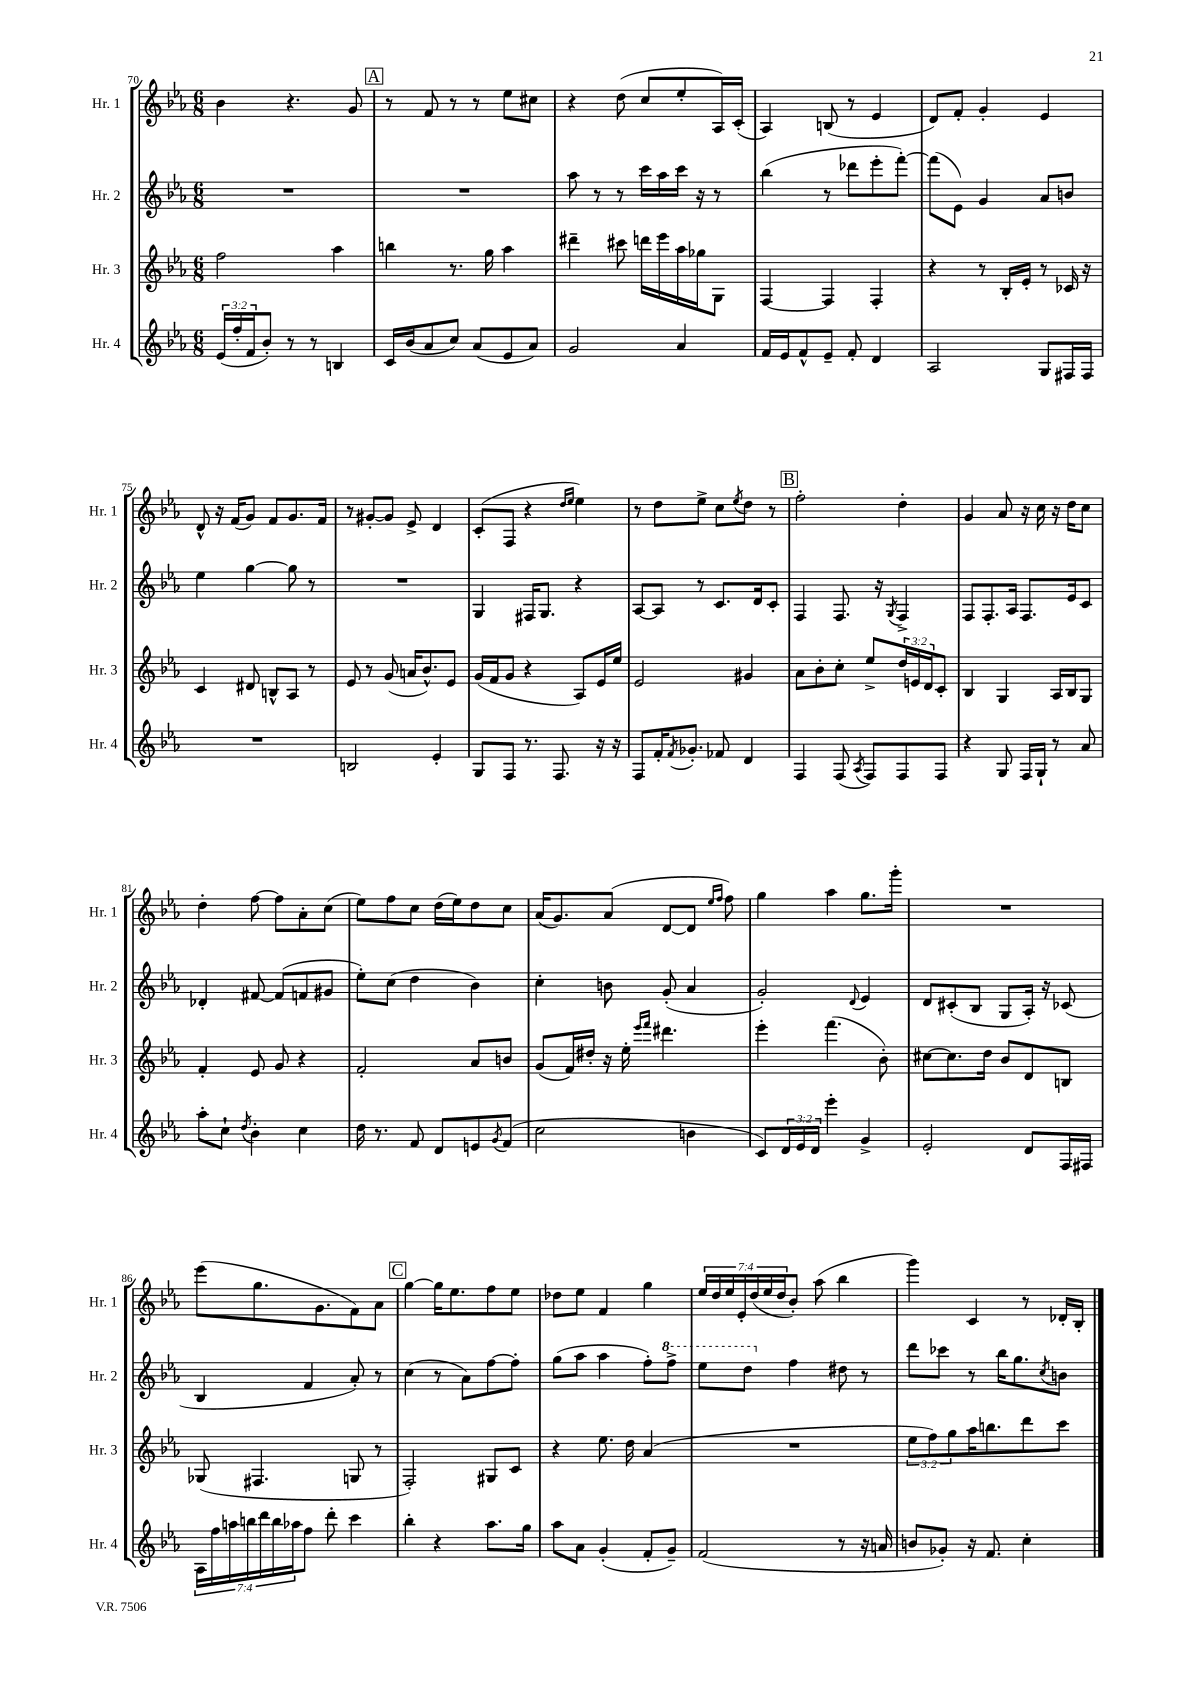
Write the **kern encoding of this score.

**kern	**kern	**kern	**kern
*staff4	*staff3	*staff2	*staff1
*clefG2	*clefG2	*clefG2	*clefG2
*k[b-e-a-]	*k[b-e-a-]	*k[b-e-a-]	*k[b-e-a-]
*M6/8	*M6/8	*M6/8	*M6/8
(24e-	2ff	2.r	4b-
24ff'	.	.	.
24f	.	.	.
8b-')	.	.	.
8r	.	.	4.r
8r	.	.	.
4B	4aa-	.	.
.	.	.	8g
=	=	=	=
16c	4bb	2.r	8r
(16b-	.	.	.
8a-	.	.	8f
8cc)	8.r	.	8r
(8a-	.	.	8r
.	16gg	.	.
8e-	4aa-	.	8ee-
8a-)	.	.	8cc#
=	=	=	=
2g	4ddd#~	8aa-	4r
.	.	8r	.
.	8ccc#	8r	(8dd
.	16ddd	16ccc	8cc
.	16eee-	16aa-	.
4a-	16aa-	16ccc	8ee-'
.	16gg-	16r	.
.	8G	8r	16A-)
.	.	.	(16c'
=	=	=	=
16f	[4F	(4bb-	4A-)
16e-	.	.	.
8f^^	.	.	.
8e-~	4F]	8r	(8B
8f'	.	8ddd-	8r
4d	4F'	8eee-'	4e-
.	.	[8fff')	.
=	=	=	=
2A-	4r	(8fff]	8d)
.	.	8e-)	8f'
.	8r	4g	4g'
.	16B-'	.	.
.	16e-'	.	.
8G	8r	8a-	4e-
16F#	16c-	8b	.
16F#	16r	.	.
=	=	=	=
2.r	4c	4ee-	8d^^
.	.	.	16r
.	.	.	(16f
.	8d#	[4gg	8g)
.	8B^^	.	8f
.	8A-	8gg]	8.g
.	8r	8r	.
.	.	.	16f
=	=	=	=
2B	8e-	2.r	8r
.	8r	.	[8g#'
.	(8g	.	8g#]
.	16a	.	8e-^
.	8.b-^^)	.	.
4e-'	.	.	4d
.	8e-	.	.
=	=	=	=
8G	(16g	4G	(8c'
.	16f	.	.
8F	8g	.	8F
8.r	4r	16F#	4r
.	.	8.G	.
8.F	.	.	.
.	.	.	16qqdd
.	.	.	16qqee-
.	8A-)	4r	4ee-)
16r	16e-	.	.
16r	16ee-	.	.
=	=	=	=
8F	2e-	[8A-	8r
16f'	.	8A-]	8dd
8qf	.	.	.
8.g-'	.	.	.
.	.	8r	8ee-^
8f-	.	8.c	8cc
.	.	.	8qee-
4d	4g#	.	8dd
.	.	16d	.
.	.	8c'	8r
=	=	=	=
4F	8a-	4F	2ff'
.	8b-'	.	.
(8F	8cc'	8.F	.
8qA-	.	.	.
8F)	8ee-^	.	.
.	.	16r	.
.	.	8qG	.
8F	24dd	4F^	4dd'
.	24e	.	.
.	24d	.	.
8F	8c'	.	.
=	=	=	=
4r	4B-	8F	4g
.	.	8.F'	.
8G	4G	.	8a-
.	.	16A-	.
16F	.	8.F	16r
16G`	.	.	16cc
8r	16A-	.	16r
.	16B-	16e-	16dd
8a-	8G	8c	8cc
=	=	=	=
8aa-'	4f'	4d-'	4dd'
8cc`	.	.	.
8qdd	.	.	.
4b-'	8e-	[8f#	[8ff
.	8g	(8f#]	8ff]
4cc	4r	8f	8a-'
.	.	8g#	(8cc
=	=	=	=
16dd	2f'	8ee-')	8ee-)
8.r	.	.	.
.	.	(8cc	8ff
8f	.	4dd	8cc
8d	.	.	(16dd
.	.	.	16ee-)
8e	8a-	4b-)	8dd
8qg	.	.	.
(8f	8b	.	8cc
=	=	=	=
2cc	(8g	4cc'	(16a-
.	.	.	8.g)
.	16f)	.	.
.	16dd#'	.	.
.	16r	8b	(8a-
.	16ee-'	.	.
.	16qqeee-	.	.
.	16qqfff	.	.
.	4.ddd#	(8g'	[8d
4b	.	4a-	8d]
.	.	.	16qqee-
.	.	.	16qqff
.	.	.	8ff)
=	=	=	=
8c)	4eee-'	2g')	4gg
24d	.	.	.
24e-	.	.	.
24d	.	.	.
4eee-'	(4.fff	.	4aa-
.	.	8qqd	.
4g^	.	4e-	8.gg
.	8b-')	.	.
.	.	.	16ggg'
=	=	=	=
2e-'	[8cc#	8d	2.r
.	8.cc#]	(8c#'	.
.	.	8B-	.
.	16dd	.	.
.	8b-	8G	.
8d	8d	16A-')	.
.	.	16r	.
16F	8B	(8c-	.
16F#	.	.	.
=	=	=	=
28A-	(8G-	4B-	(8eee-
28ff	.	.	.
28aa	.	.	.
28bb	.	.	.
.	4.F#	.	8.gg
28ddd	.	.	.
28bb	.	.	.
28aa-	.	.	.
8ff	.	4f	.
.	.	.	8.g
8ddd'	.	.	.
4ccc	8G	8a-')	8f)
.	8r	8r	8a-
=	=	=	=
4bb-'	2F')	(4cc	[4gg
4r	.	8r	16gg]
.	.	.	8.ee-
.	.	8a-)	.
8.aa-	8G#	[8ff	8ff
.	8c	8ff']	8ee-
16gg	.	.	.
=	=	=	=
8aa-	4r	(8gg	8dd-
8a-	.	8aa-	8ee-
(4g'	8.ee-	4aa-	4f
.	16dd	.	.
8f'	(4a-	8ff')	4gg
8g~)	.	8fff^	.
=	=	=	=
(2f	2.r	8eee-	28ee-
.	.	.	28dd
.	.	.	28ee-
.	.	.	28e-'
.	.	8ddd	.
.	.	.	(28dd
.	.	.	28ee-
.	.	.	28dd
.	.	4ff	8b-')
.	.	.	(8aa-
8r	.	8dd#	4bb-
16r	.	8r	.
16a	.	.	.
=	=	=	=
8b	12ee-	8ddd	4ggg)
.	12ff)	.	.
8g-')	.	8ccc-	.
.	12gg	.	.
16r	16aa-	8r	4c
8.f	8.bb	.	.
.	.	16bb-	.
.	.	8.gg	.
4cc'	8ddd	.	8r
.	.	8qcc	.
.	8ccc	8b	16d-'
.	.	.	16B-'
==	==	==	==
*-	*-	*-	*-
